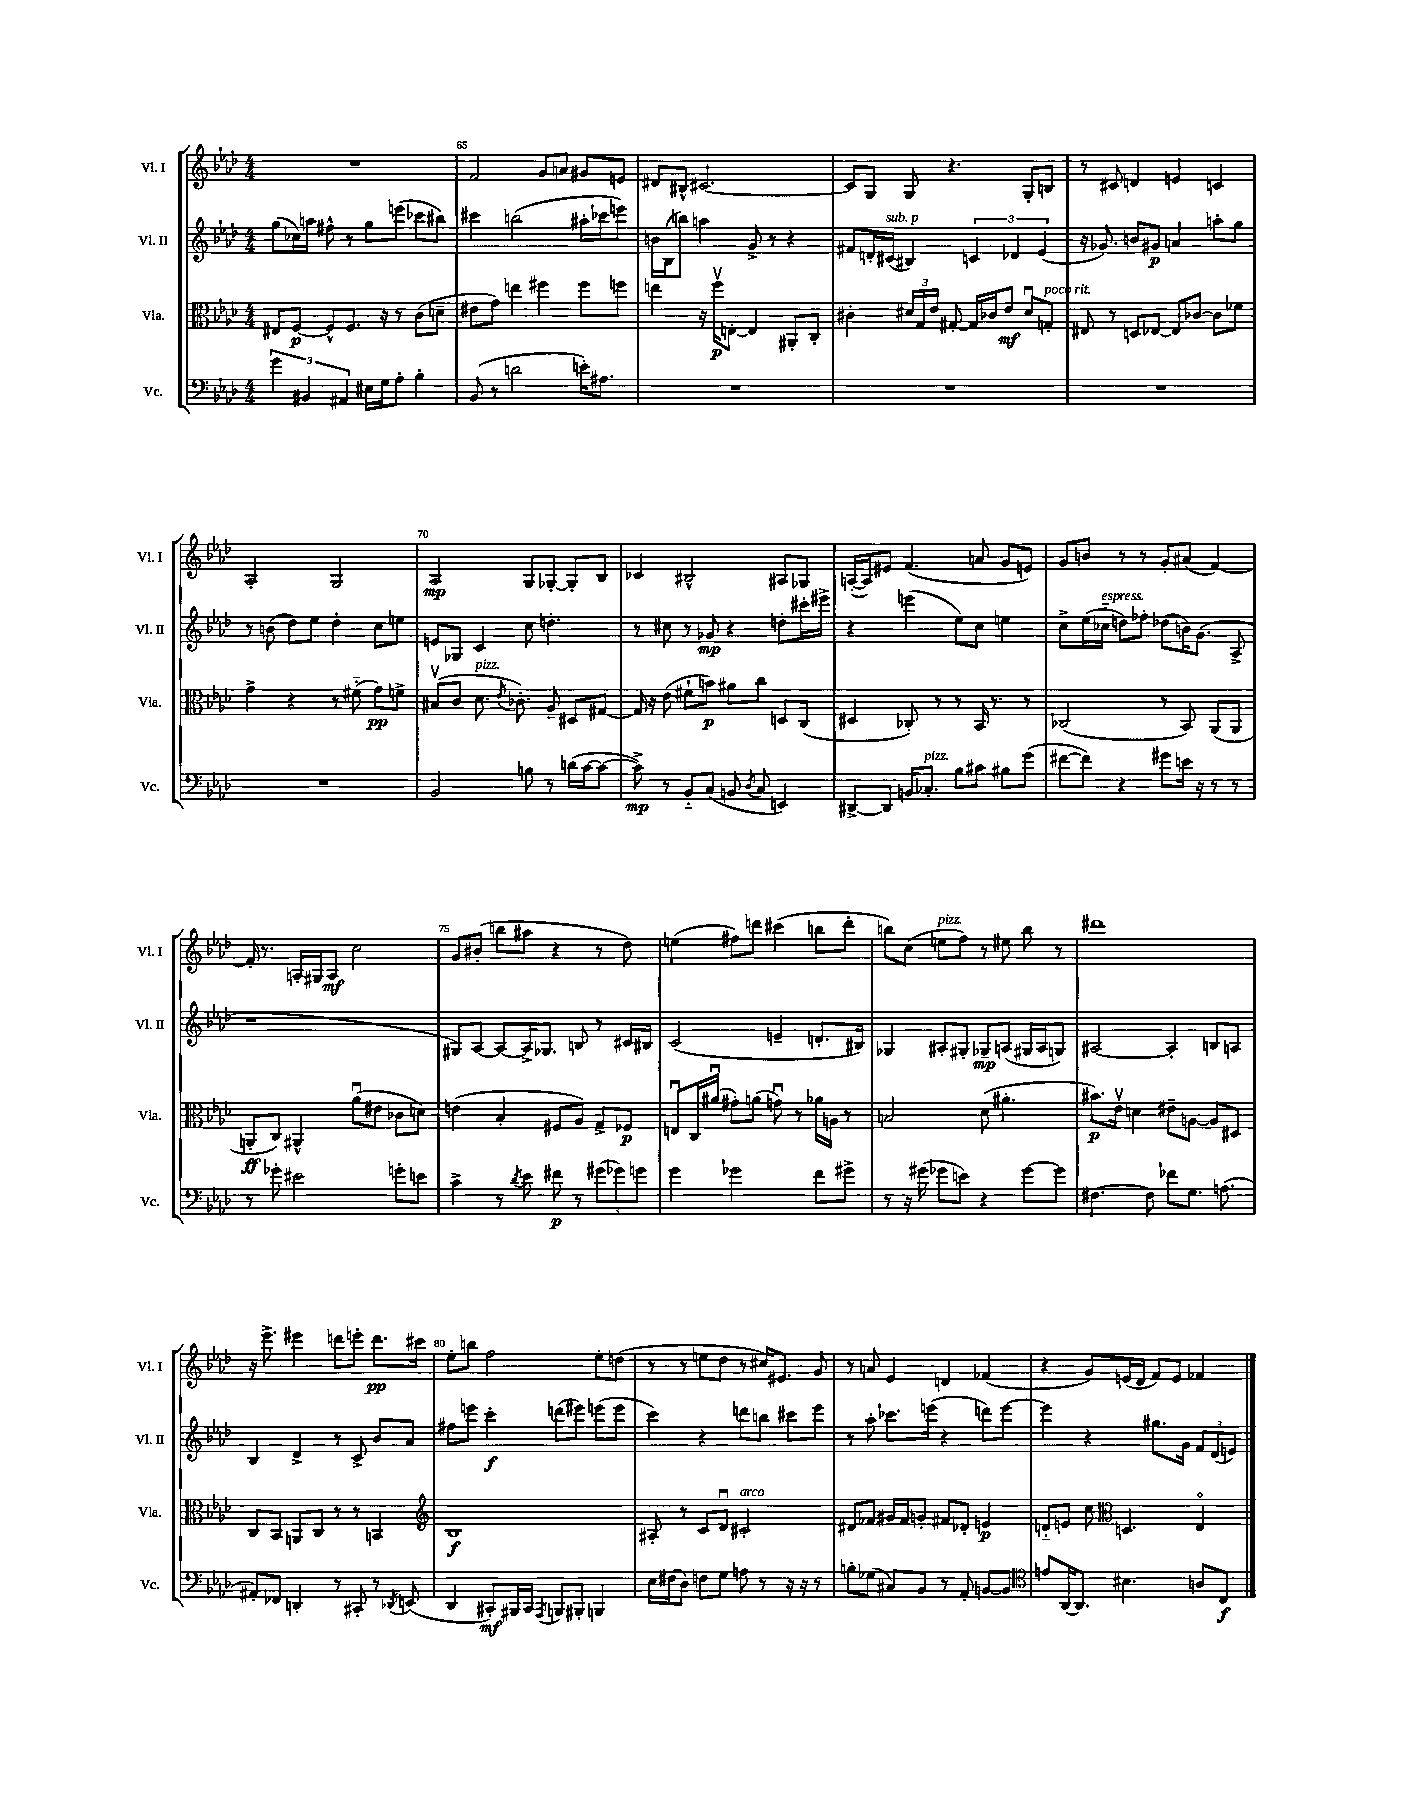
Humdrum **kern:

**kern	**kern	**kern	**kern
*staff4	*staff3	*staff2	*staff1
*clefF4	*clefC3	*clefG2	*clefG2
*k[b-e-a-d-]	*k[b-e-a-d-]	*k[b-e-a-d-]	*k[b-e-a-d-]
*M4/4	*M4/4	*M4/4	*M4/4
6g\	8E#/L	(8gg\L	1r
.	[8F/J	16cc-\L)	.
6BB#/	.	.	.
.	.	16aa\JJ	.
.	8F^^/]L	8ff#^^\	.
6AA#/	.	.	.
.	8.F/J	8r	.
16E#\LL	.	8gg\L	.
16G\J	16r	.	.
8A-'\J	8r	(8eee\J	.
4B-'\	(8c\L	8ccc-\L	.
.	8d~\J	8bb#\J)	.
=	=	=	=
(8BB-/	8e#\L	4ccc#\	2f/
8r	8g\J)	.	.
2d\	4ee\	(2bb\	.
.	4ff#\	.	8g/L
.	.	.	8a/J
16e'\LK)	8ff#\L	16aa#'\LL	8g#/L
8.A#\J	.	16ccc-\J	.
.	8ff\J	8eee\J)	8e/J
=	=	=	=
1r	4ee\	16b\LL	8d#/L
.	.	(16B-\J	.
.	.	8bb\J)	8B#^^/J
.	16r	4aa\	[2.c#/
.	16ffv\LK	.	.
.	[8E'\J	.	.
.	4E/]	8g^/	.
.	.	8r	.
.	8AA#'/L	4r	.
.	8C'/J	.	.
=	=	=	=
1r	4c#'\	8f#/L	8c#/]L
.	.	16d'/L	8G/J
.	.	(16c#/JJ	.
.	24d#/LL	4B#/)	8G/
.	24G/	.	.
.	24e-/JJ	.	.
.	[8G#'/	.	4.r
.	16G#/]LL	6c/	.
.	16c-/J	.	.
.	8e-/J	.	.
.	.	6d-/	.
.	8d#u/L	.	8G'/L
.	.	(6e-/	.
.	8G'/J	.	8B/J
=	=	=	=
1r	8E#/	16r	8r
.	.	8.g-/)	.
.	8r	.	8c#/
.	8D/L	8b/L	4d/
.	[8E-/J	8g#/J	.
.	8E-/]L	4a/	4e/
.	[8c-/J	.	.
.	8c-\]L	8aa'\L	4c/
.	8f-\J	8gg\J	.
=	=	=	=
1r	4g^\	8r	2A-'/
.	.	(8b\	.
.	4r	8dd-\L)	.
.	.	8ee-\J	.
.	8r	4dd-'\	2G/
.	(8f#'~\	.	.
.	8g\L)	8cc\L	.
.	8f^\J	8ee\J	.
=	=	=	=
2BB-/	(8B#v/L	8e/L	2A-/
.	8c/J	8G-/J	.
.	8.d-\	4c/	.
.	8qe-/	.	.
.	8.c-'\)	.	.
8B\	.	8cc\	8G/L
8r	8A-~/	4.dd'\	[8G-'/J
(16d\LL	8D#/L	.	8G-'/]L
[16c\J	.	.	.
8c\_J	[8G#/J	.	8B-/J
=	=	=	=
8c^\])	16G#/]	8r	4c-/
.	16r	.	.
8r	(8e-\	8cc#\	.
8BB-'~/L	8f#`\L	8r	2B#^^/
(8C/J	8b\J)	8g-/	.
8BB/	8a#\L	4r	.
8qD-/	.	.	.
8C/	8cc\J	.	.
4EE/)	8D/L	8dd'\L	8A#/L
.	(8C/J	16ccc#'\L	8G-/J
.	.	16eee#^\JJ	.
=	=	=	=
[8DD#^/L	4D#/	4r	([16A'/LL
.	.	.	16A/]J)
8DD#/]J	.	.	8e#/J
16BB/LK	8C-'/)	(4eee\	(4.f/
8.C-'/J	.	.	.
.	8r	.	.
8B-\L	8r	8ee-\L)	.
8c#\J	16BB-/	8cc\J	8a/
.	8.r	.	.
8B#\L	.	4ee\	8g/L
(8g\J	8r	.	8e/J)
=	=	=	=
[8f#\L	(2C-/	8cc^\L	8g/L
8f#\]J)	.	(16ee-\L	8b/J
.	.	16cc-'~\JJ	.
4r	.	8dd\L)	8r
.	.	8ff-'\J	8r
8g#\L	8r	(8dd-\L	8g'/L
16e\Jk	8BB-/)	16b\K)	(8a#/J
16r	.	(8.g\J	.
8r	(8AA-/L	.	[4f/)
8r	8AA-/J	8A-^/	.
=	=	=	=
8r	8AA'/L	1r	16f'/]
.	.	.	8.r
8g-'\	8C/J)	.	.
2e#\	4AA#^^/	.	16A'/LL
.	.	.	16G#/J
.	.	.	8A/J
.	(8a-u\L	.	2cc\
.	8e#\J	.	.
8g'\L	8c-\L	.	.
8e\J	8d\J)	.	.
=	=	=	=
4c^\	(4e\	8G#/L)	8g/L
.	.	[8A-/J	(8b#'/J
8r	4B-'/	8A-/_L	8bb\L
8qd-/	.	.	.
8e-\	.	16A-^/]K	8aa#\J
.	.	8.G-/J	.
8f#\	8F#/L	.	4r
8r	8A-/J)	8B/	.
(12g#\L	8G^/L	8r	8r
12g-\)	.	.	.
.	8F-/J	16c#/LL	8dd-\)
12g\J	.	.	.
.	.	16B#/JJ	.
=	=	=	=
4g\	8Eu/L	(2c/	(4ee\
.	16C/L	.	.
.	(16a#u/JJ	.	.
2g-\	8g#'\L)	.	8ff#\L)
.	(8a\J	.	8ddd\J
.	8gu\)	4e~/	(4ccc#\
.	8r	.	.
8f\L	16a-\LL	8.d'/L	8bb\L
.	16A\JJ	.	.
8g#^\J	8r	.	8ddd'\J
.	.	16B#/Jk)	.
=	=	=	=
8r	2B/	4G-/	8bb\L)
16r	.	.	(8cc\J
(16g#\	.	.	.
8g-\L	.	8A#'/L	8ee\L
8e\J)	.	8G#'/J	8ff\J)
4r	(8d-\	8G-~/L	8r
.	4.a#'\	(8A/J	8ee#\
[8g-\L	.	16G#/LL	8bb\
.	.	16A/J	.
8g-\]J	.	8G/J)	8r
=	=	=	=
[4.F#\	8.b#\L)	[2A#/	1ddd#
.	16e-v\Jk	.	.
.	4d\	.	.
8F#\]	.	.	.
8f-\L	8e#~\L	4A#'/]	.
8.G\J	[8A\J	.	.
.	8A/]L	8B/L	.
(8.A\	.	.	.
.	8D#/J	8A/J	.
=	=	=	=
8AA#'/L)	8C/L	4B-/	16r
.	.	.	8.eee-^\
8FF-/J	8BB-/J	.	.
4DD'/	8AA/L	4d-^/	4eee#\
.	8C/J	.	.
8r	8r	8r	8ddd\L
8CC#'/	8r	8c^/	8eee'\J
8r	4BB/	8b-/L	8.ddd\L
8qDD-/	.	.	.
(8EE/	.	8a-/J	.
.	.	.	16ccc#\Jk
=	=	=	=
*	*clefG2	*	*
4DD-/	1B-	8ff#\L	8ee-'\L
.	.	8eee\J	8bb\J
8CC#'/L)	.	4ccc'\	2ff\
16BBB#/L	.	.	.
16CC#/JJ	.	.	.
8qAAA-/	.	.	.
8BBB/L	.	(8ddd\L	.
8BBB#'/J	.	8eee#\J)	.
4BBB/	.	(8eee\L	8ee-'\L
.	.	8eee\J	(8dd\J
=	=	=	=
16E-\LL	8A#'/	4ccc\)	8r
(16F#\J	.	.	.
8D-\J)	8r	.	8r
8F\L	8c/L	4r	8ee\L
8G\J	8d-u/J	.	8dd-\J
8A\	2c#'/	8ddd\L	8r
8r	.	8bb\J	16cc#/LK)
.	.	.	8.e#/J
16r	.	8ccc#\L	.
16r	.	.	.
8r	.	8eee-\J	8g/
=	=	=	=
8B'\L	8d#/L	8r	8r
(8G-\J	8f-/J	8aa-'\	8a/
8C#/L)	16g#/LL	8.ccc-\L	4e-/
.	16f-/J	.	.
8BB-/J	8g'/J	.	.
.	.	(16eee\Jk	.
8r	8f#/L	4r	4d/
8AA-'/	8d-'/J	.	.
[8BB/L	4e/	8ddd\L)	(4f-/
8BB/]J	.	[8eee\J	.
=	=	=	=
*clefC4	*	*	*
8e/L	8d'~/L	4eee\]	4r
[16AA-/K	8e/J	.	.
8.AA-/]J	.	.	.
.	8cc\	4r	8g/L)
*	*clefC3	*	*
4.B#\	4.D/	.	(16e/L
.	.	.	16d-/JJ
.	.	8.gg#\L	8f/L)
.	.	.	8e/J
.	.	16g\Jk	.
8A/L	4E-o/	12f/L	4f-/
.	.	(12d-/	.
8C/J	.	.	.
.	.	12e/J)	.
==	==	==	==
*-	*-	*-	*-
